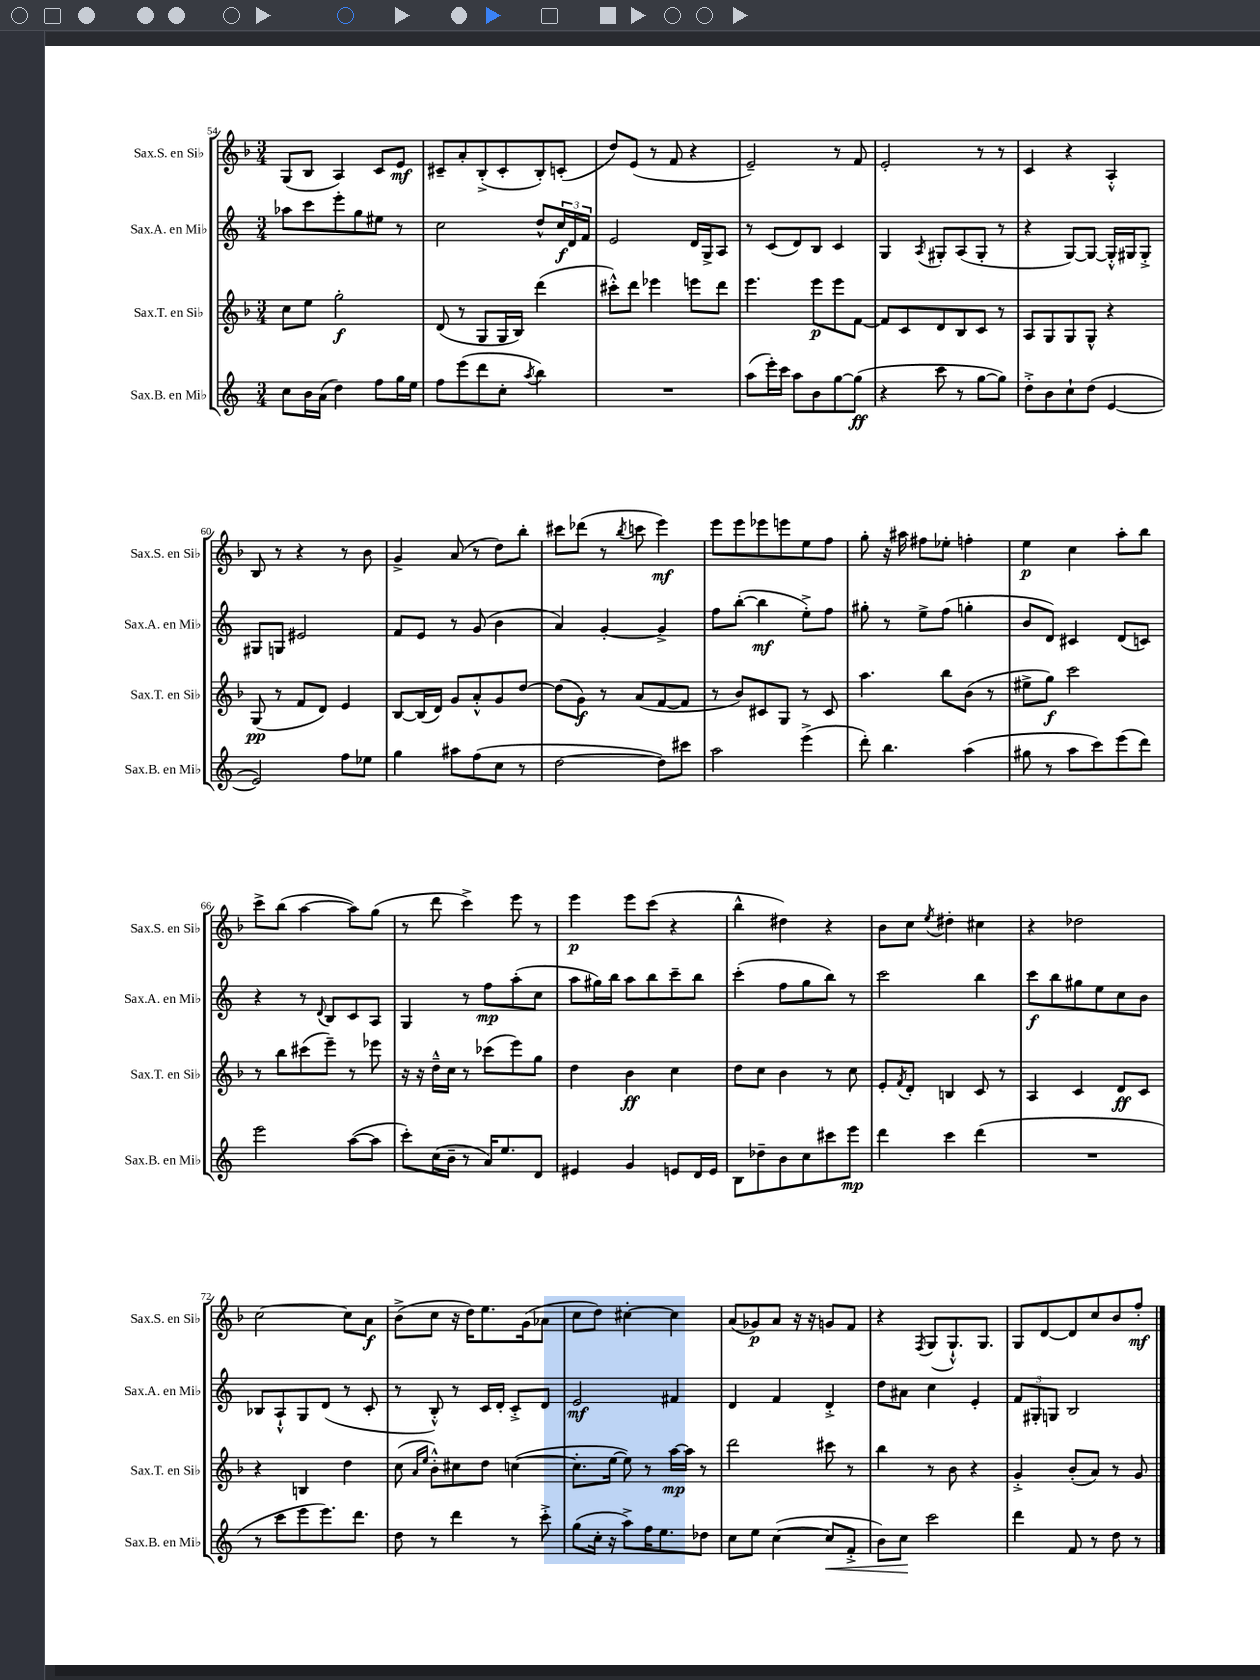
<<
\new StaffGroup <<
\new Staff = "s0" \with { instrumentName = "Sax.S. en Sib" shortInstrumentName = "Sax.S. en Sib" } {
    \clef treble \key f \major \numericTimeSignature \time 3/4
    g8( bes8 a4) c'8 e'8\mf |
    cis'8-- a'8-. bes8-.->( cis'8-. bes8-.) c'8-.( |
    d''8) e'8( r8 f'8 r4 |
    e'2--) r8 f'8 |
    e'2-. r8 r8 |
    c'4 r4 a4-.-^ |
    bes8 r8 r4 r8 bes'8 |
    g'4-> a'8( r8 d''8) bes''8-. |
    cis'''8 des'''8( r8 \acciaccatura { bes''8 } c'''8 e'''4\mf) |
    e'''8 e'''8 ees'''8 e'''8 e''8 f''8 |
    g''8-. r16 ais''16 fis''8 ees''8-. f''4-. |
    e''4\p c''4 a''8-. bes''8 |
    c'''8-> bes''8( a''4~ a''8) g''8( |
    r8 d'''8 c'''4->) e'''8 r8 |
    e'''4\p e'''8 c'''8( r4 |
    bes''4-^ dis''4) r4 |
    bes'8 c''8 \acciaccatura { e''8 } dis''4-. cis''4 |
    r4 des''2 |
    c''2~ c''8 a'8\f |
    bes'8->( c''8 r16 d''16) e''8. g'16( aes'8 |
    c''8 d''8) cis''4~-. cis''4 |
    a'8( ges'8\p) a'8 r16 r16 g'8 f'8 |
    r4 \acciaccatura { f8 } g8( g8.-!-^) g8. |
    g8 d'8~ d'8 c''8 bes'8 f''8-.\mf \bar "|." |
}
\new Staff = "s1" \with { instrumentName = "Sax.A. en Mib" shortInstrumentName = "Sax.A. en Mib" } {
    \clef treble \key c \major \numericTimeSignature \time 3/4
    aes''8 c'''8 e'''8-. g''8 eis''8 r8 |
    c''2 d''8-^ \tuplet 3/2 { c''16\f d'16 f'16 } |
    e'2 d'16 g16-> a8 |
    r8 c'8( d'8) b8 c'4 |
    g4 \acciaccatura { a8 } gis8-. a8( gis8-. r8 |
    r4 g8~) g8~ g16-.-^ gis16 gis8-.-> |
    gis8 g8 eis'2 |
    f'8 e'8 r8 g'8( b'4 |
    a'4) g'4~-. g'4-> |
    f''8 b''8~-.( b''4\mf e''8-.->) f''8 |
    gis''8-. r8 e''8-> f''8( g''4-. |
    b'8 d'8) cis'4 d'8( c'8) |
    r4 r8 \appoggiatura { d'8 } b8 c'8 a8 |
    g4 r8 f''8\mp a''8-.( c''8 |
    a''8 gis''16) b''16 a''8 b''8 c'''8-- b''8 |
    c'''4-.( f''8 g''8 b''8) r8 |
    c'''2 b''4 |
    c'''8\f b''8 gis''8 e''8 c''8 b'8 |
    bes8 a8-!-^ g8 d'8( r8 c'8-. |
    r8 b8-.-^) r8 c'16 d'16-. c'8-.-> d'8 |
    e'2\mf fis'4 |
    d'4 f'4 d'4-.-> |
    d''8 ais'8 c''4 e'4-. |
    \tuplet 3/2 { f'8 gis8-. g8 } b2 \bar "|." |
}
\new Staff = "s2" \with { instrumentName = "Sax.T. en Sib" shortInstrumentName = "Sax.T. en Sib" } {
    \clef treble \key f \major \numericTimeSignature \time 3/4
    c''8 e''8 g''2-.\f |
    d'8( r8 g8 g16 bes16) d'''4( |
    cis'''8-.-^) d'''8 ees'''4 e'''8 d'''8 |
    e'''4. e'''8\p e'''8 f'8~ |
    f'8 c'8 d'8 bes8 c'8 r8 |
    a8 g8 g8 g8-^ r4 |
    g8\pp( r8 f'8 d'8) e'4 |
    bes8~ bes16( d'16) g'8 a'8-.-^ g'8 d''8~ |
    d''8( g'8\f) r8 a'8( f'8~ f'8 |
    r8 bes'8) cis'8 g8 r8 cis'8 |
    a''4. bes''8 bes'8( r8 |
    eis''8-> g''8\f) c'''2 |
    r8 bes''8 cis'''8( e'''8--) r8 ees'''8 |
    r16 r16 d''16---^ c''16 r8 ces'''8( e'''8) g''8 |
    d''4 bes'4\ff c''4 |
    d''8 c''8 bes'4 r8 c''8 |
    e'8-. \acciaccatura { f'8 } d'8-. b4 c'8 r8 |
    a4 c'4 d'8\ff c'8 |
    r4 b4 d''4 |
    c''8( \grace { a'16 e''16 } bes'8-.-^) cis''8 d''8 c''4~( |
    c''8.-. e''16~ e''8) r8 a''16~\mp a''16 r8 |
    d'''2 cis'''8 r8 |
    bes''4 r8 bes'8 r4 |
    g'4-.-> bes'8-.( a'8) r8 g'8 \bar "|." |
}
\new Staff = "s3" \with { instrumentName = "Sax.B. en Mib" shortInstrumentName = "Sax.B. en Mib" } {
    \clef treble \key c \major \numericTimeSignature \time 3/4
    c''8 b'16 a'16( d''4) f''8 g''16 e''16 |
    f''8 e'''8( d'''8 c''8-. \acciaccatura { a''8 } b''4) |
    R2. |
    a''8( e'''16-.) c'''16 a''8 b'8 g''8~ g''8\ff( |
    r4 c'''8 r8 g''8~ g''8) |
    d''8-.-> b'8 c''8-! d''8( e'4~ |
    e'2) f''8 ees''8 |
    g''4 ais''8 f''8( c''8 r8 |
    d''2~ d''8) cis'''8 |
    a''2 e'''4->( |
    d'''8-.) b''4. a''4( |
    gis''8 r8 a''8 c'''8) e'''8( d'''8) |
    e'''2 a''8~( a''8 |
    c'''8-.) c''16( b'16-- r8 a'16) e''8. d'8 |
    eis'4 g'4 e'8 d'16 e'16 |
    b8 des''8-- b'8 c''8 cis'''8 e'''8\mp |
    d'''4 c'''4 d'''4( |
    R2. |
    r8 c'''8 e'''8 e'''8.) d'''8. |
    d''8 r8 d'''4 r8 c'''8-.-> |
    g''8( c''16-. r16 a''8->) f''16 e''8. des''8 |
    c''8 e''8 c''4~( c''8\< f'8-.-> |
    b'8) c''8\! c'''2 |
    d'''4 f'8 r8 d''8 r8 \bar "|." |
}
>>
>>
\layout { \context { \Score currentBarNumber = #54 } }
